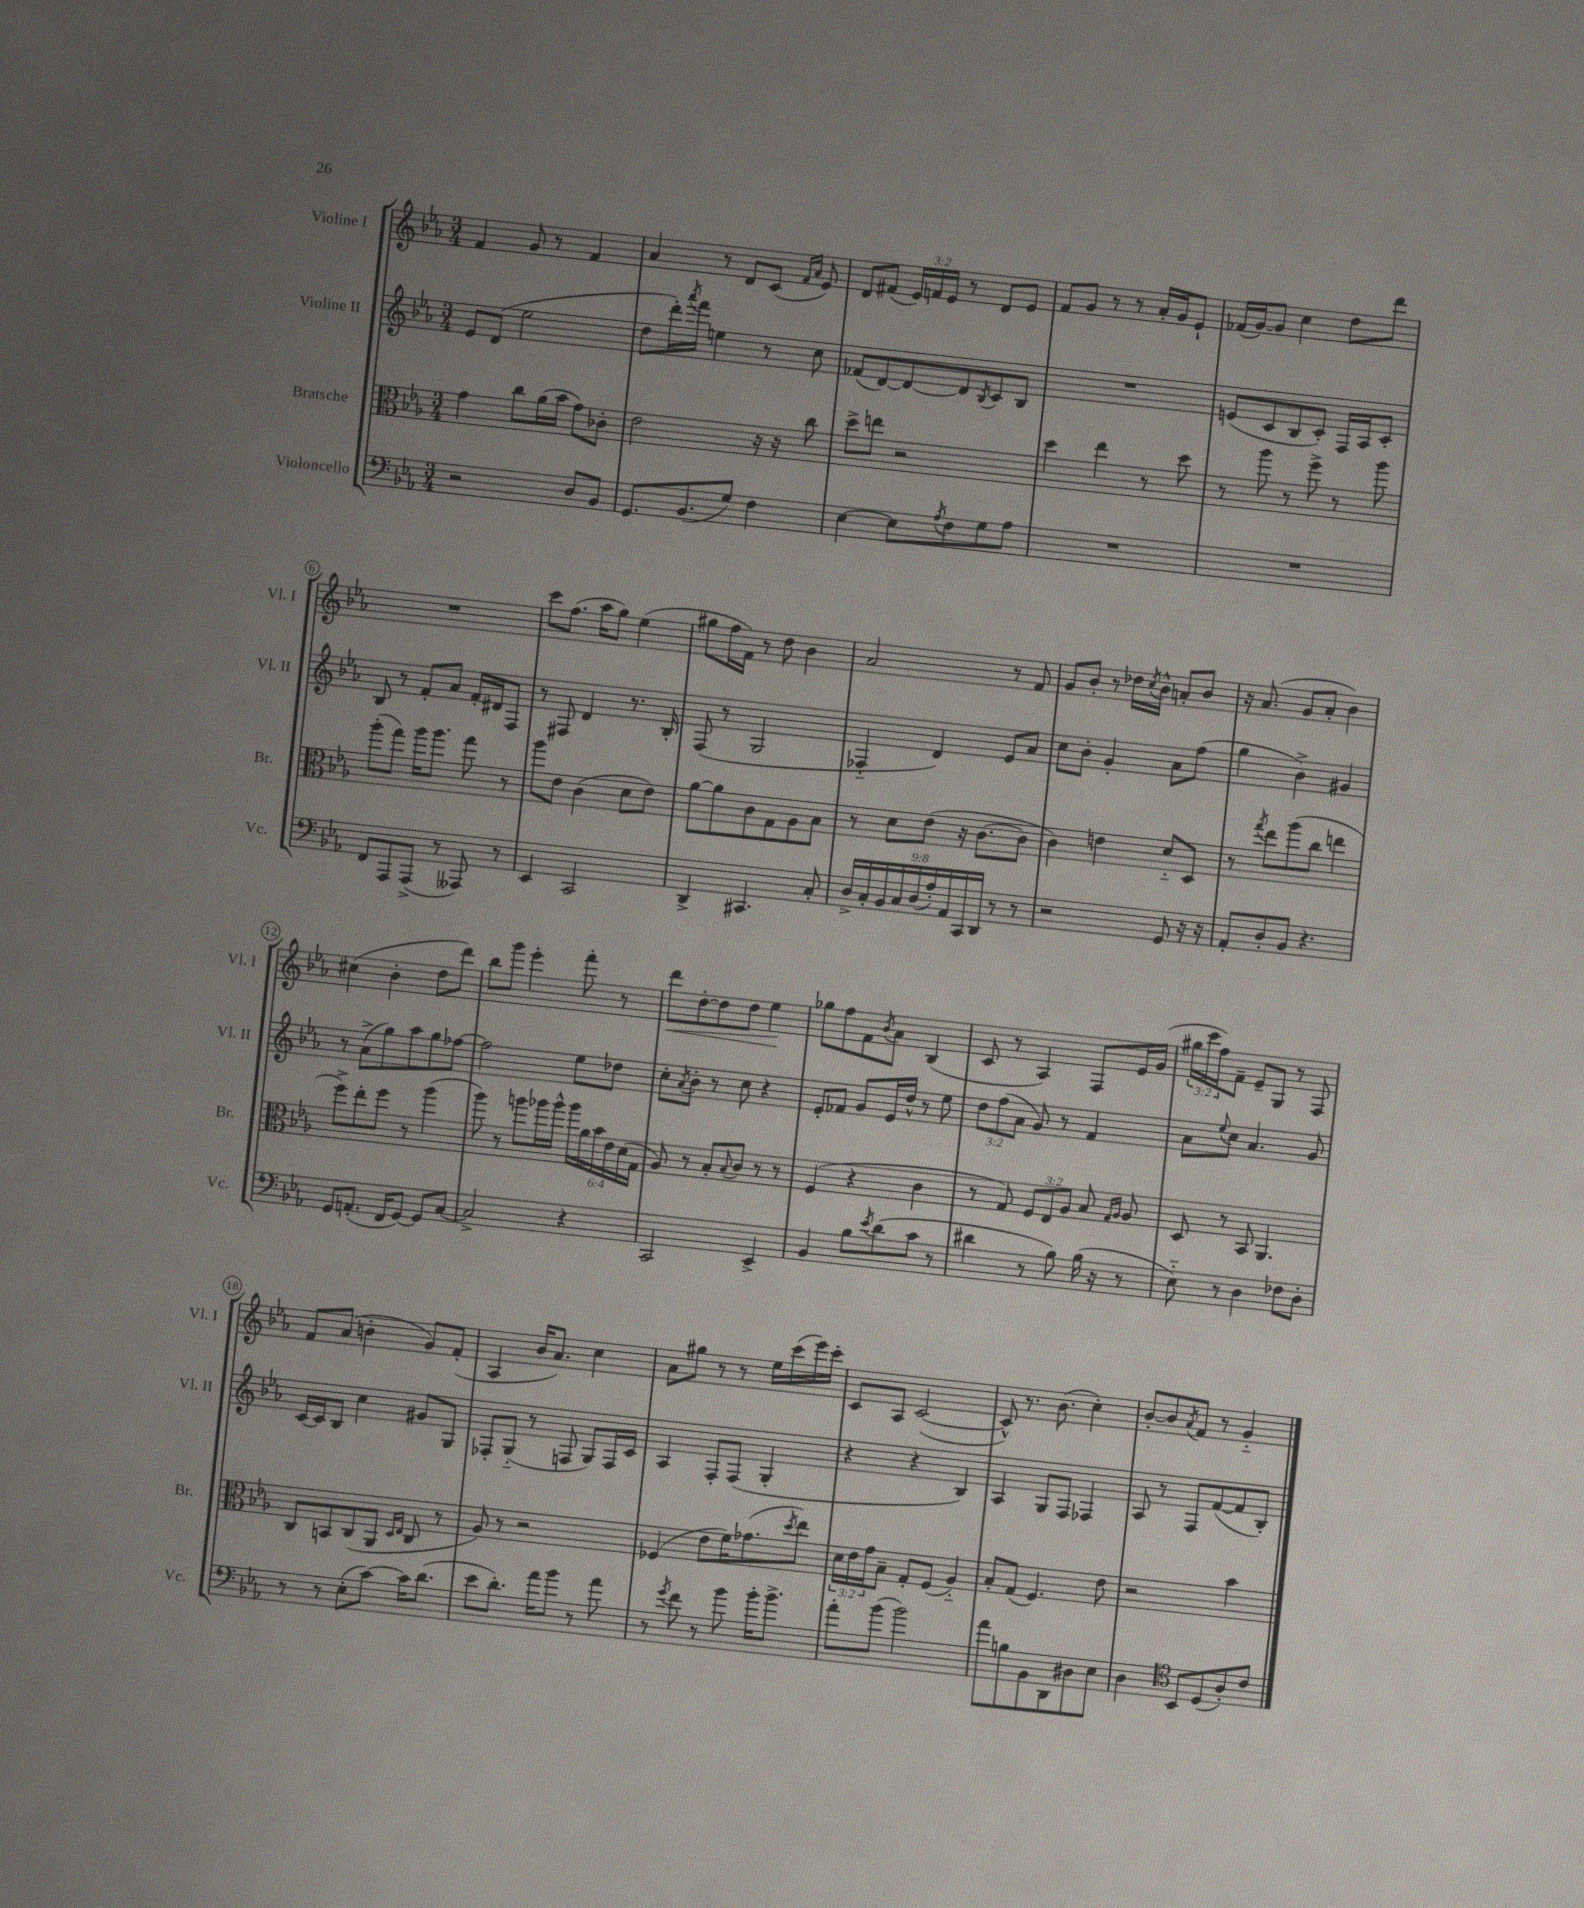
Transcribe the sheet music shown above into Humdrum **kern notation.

**kern	**kern	**kern	**kern	**dynam
*part4	*part3	*part2	*part1	*part1
*staff4	*staff3	*staff2	*staff1	*staff1
*I"Violoncello	*I"Bratsche	*I"Violine II	*I"Violine I	*
*I'Vc.	*I'Br.	*I'Vl. II	*I'Vl. I	*
*clefF4	*clefC3	*clefG2	*clefG2	*
*k[b-e-a-]	*k[b-e-a-]	*k[b-e-a-]	*k[b-e-a-]	*
*M3/4	*M3/4	*M3/4	*M3/4	*
=1	=1	=1	=1	=1
2r	4g\	8e-/L	4f/	.
.	.	(8d/J	.	.
.	8cc\L	2ee-\	8g/	.
.	(16a-\L	.	8r	.
.	16b-\JJ	.	.	.
8D/L	8g\L)	.	4f/	.
8BB-/J	8c-X'\J	.	.	.
=2	=2	=2	=2	=2
8.GG/L	2e-\	8dd\L	4a-/	.
.	.	16ddd'\L)	.	.
.	.	8qaaa-/	.	.
(8.BB-/	.	16fff\JJ	.	.
.	.	4een\	8r	.
8G/J)	.	.	8d/L	.
4F\	16r	8r	(8c/J	.
.	16r	.	.	.
.	.	.	16qqf/LL	.
.	.	.	16qqa-/JJ	.
.	8cc\	8cc\	8e-/)	.
=3	=3	=3	=3	=3
[4E-\	8dd^\L	(8f-X/L	8d/L	.
.	8een\J	[8d/)	(8f#X/J	.
8E-\L]	2r	8d/_	24e-/LL)	.
.	.	.	24fn/	.
.	.	.	24e-/JJ	.
8qA-/	.	.	.	.
8F\	.	8d/]	8r	.
.	.	8qB-/	.	.
8G\	.	8c/	8d/L	.
8A-\J	.	8B-/J	8e-/J	.
=4	=4	=4	=4	=4
2.r	4dd\	2.r	8f/L	.
.	.	.	8g/J	.
.	4ee-\	.	8r	.
.	.	.	8r	.
.	8r	.	16a-'/LL	.
.	.	.	16g/J	.
.	8dd\	.	8e-`/J	.
=5	=5	=5	=5	=5
2.r	8r	(8en/L	(16f-X/LL	.
.	.	.	[16g/J)	.
.	8aa-\	8c/	8g/J]	.
.	8r	8B-/	4cc\	.
.	8ff^\	8c'/J)	.	.
.	8r	16F/LL	8dd\L	.
.	.	16A-/J	.	.
.	8aa-\	8c'/J	8ddd\J	.
!!LO:LB:g=z
=6	=6	=6	=6	=6
8FF/L	(8aa-'\L	8B-/	2.r	.
8AAA-/	8gg\J)	8r	.	.
(8AAA-^/J	16aa-\KL	8f'/L	.	.
.	8.aa-\J	.	.	.
8r	.	8a-/J	.	.
8AAA--X/)	8gg\	16f'/LL	.	.
.	.	16d#X/J	.	.
8r	8r	8F/J	.	.
=7	=7	=7	=7	=7
4EE-/	8aa-\L	8r	8ccc\L	.
.	8e-\J	8F#X/	(8.ff\J	.
2CC/	(4c\	4d/	.	.
.	.	.	16aa-\KL	.
.	.	.	8gg\J)	.
.	8d\L	8.r	(4ee-\	.
.	8e-\J)	.	.	.
.	.	16B-'/	.	.
=8	=8	=8	=8	=8
4DD^/	[8a-\L	(8F/	8gg#X\L	.
.	8a-\]	8r	16ff\L	.
.	.	.	16f\JJ)	.
4.CC#X/	8c\	2G/	8r	.
.	8G\	.	8dd\	.
.	8A-\	.	4b-\	.
8C'/	8B-\J	.	.	.
=9	=9	=9	=9	=9
18D^/LL	8r	4F-X/	2a-/	.
18C'/	.	.	.	.
18BB-/	.	.	.	.
.	8d\L	.	.	.
18C/	.	.	.	.
(18D/	.	.	.	.
.	(8e-\J	4d/)	.	.
18A-'/)	.	.	.	.
18AA-/	.	.	.	.
.	16r	.	.	.
18CC/	.	.	.	.
.	[8.c\L	.	.	.
18DD/JJ	.	.	.	.
8r	.	8e-/L	8r	.
8r	8c\J]	8a-/J	8f/	.
=10	=10	=10	=10	=10
2r	4c\)	8cc\L	8g/L	.
.	.	8b-'\J	8b-'/J	.
.	4en\	4g'/	8r	.
.	.	.	16dd-X\LL	.
.	.	.	8qcc/	.
.	.	.	16b-^^\JJ	.
8GG/	8d/L	8a-\L	8an'/L	.
16r	8D/J	(8ff\J	8b-/J	.
16r	.	.	.	.
=11	=11	=11	=11	=11
8AA-'/L	8r	4gg\	16r	.
.	.	.	(8.a-/	.
.	8qgg/	.	.	.
8D'/	8ee-\L	.	.	.
8BB-/J	(8aa-\	4b-^\)	8g/L	.
4.r	8cc\J	.	8a-'/J	.
.	4een\	4g#X/	4b-\)	.
!!LO:LB:g=z
=12	=12	=12	=12	=12
8GG/L	8ff^\L)	8r	(4cc#X\	.
(8.AAn'/J	8ee-'\	(8a-^\L	.	.
.	8ff\J	8gg\)	4b-'\	.
16FF/KL	.	.	.	.
[8GG/J)	8r	8aa-\	.	.
8GG/L]	(4aa-\	8gg\	8dd\L	.
[8C/J	.	[8ff-X\J	8ddd\J)	.
=13	=13	=13	=13	=13
2C^/]	8aa-\)	2ff-\]	8bb-\L	.
.	8r	.	8ggg\J	.
.	8aan\L	.	4eee-'\	.
.	16aa-X\L	.	.	.
.	16aa-^^\JJ	.	.	.
4r	24aa-\LL	8ee-\L	8fff'\	.
.	24a-\	.	.	.
.	24b-\	.	.	.
.	24e-\	8dd-X\J	8r	.
.	(24d\	.	.	.
.	24G\JJ	.	.	.
=14	=14	=14	=14	=14
!	!	!	!	!LO:HP:b
2CC/	8A-/)	8cc'\L	8ddd\L	<
.	.	8qa-/	.	.
.	8r	8b-'\J	[8dd'\	.
.	8B-'/L	8r	8dd\]	.
.	8qqB-/	.	.	.
.	8c/J	8cc\	8dd\J	.
4EE-^/	8r	4r	4ee-\	.
.	8r	.	.	.
.	.	.	.	[
=15	=15	=15	=15	=15
4BB-/	(4F/	8e-'/L	8gg-X\L	.
.	.	8f-X/J	8ff\	.
8B-\L	4r	8g/L	8f\	.
8qe-/	.	.	8qb-/	.
(8d\	.	16e-/L	8a-\J	.
.	.	16dd^^/JJ	.	.
8c\J	4c\	8r	(4B-/	.
8r	.	8ee-\	.	.
=16	=16	=16	=16	=16
4d#X\	8r	12dd\L	8c/	.
.	.	(12ff\	.	.
.	8G/)	.	8r	.
.	.	12a-\J	.	.
8r	12F/L	8g/)	4A-/)	.
.	12E-/	.	.	.
8B-\)	.	8r	.	.
.	12A-/J	.	.	.
(16B-\	8B-/	4f/	8F/L	.
16r	.	.	.	.
.	16qqG/LL	.	.	.
.	16qqA-/JJ	.	.	.
8r	8A-/	.	16e-/L	.
.	.	.	(16g/JJ	.
=17	=17	=17	=17	=17
8E-\)	8D/	8a-\L	24gg#X\LL	.
.	.	.	24ccc\	.
.	.	.	24ff\J)	.
.	.	8qqee-/	.	.
8r	8r	8cc\J	8f~\J	.
4D\	8BB-/	4.a-/	8e-~/L	.
.	4.AA-/	.	8G/J	.
8F-X\L	.	.	8r	.
8D'\J	.	8g/	8F/	.
!!LO:LB:g=z
=18	=18	=18	=18	=18
8r	8C/L	[16c/LL	8f/L	.
.	.	16c/J]	.	.
8r	8BBn/	8B-/J	(8a-/J	.
(8E-'\L	(8C/	4cc\	4bn'\	.
[8c\J)	8AA-/J	.	.	.
.	16qqD/LL	.	.	.
.	16qqE-/JJ	.	.	.
16c\KL]	8C/	8g#X/L	8g/L)	.
(8.d\J	.	.	.	.
.	8r	8G/J	(8f'/J	.
=19	=19	=19	=19	=19
8e-\L	8A-/)	8F-X'/L	4A-/	.
8.d'\J)	8r	(8G/J	.	.
.	2r	8r	16b-/KL	.
16a-\KL	.	.	8.a-/J)	.
8b-\J	.	8Fn/	.	.
8r	.	8G/L)	4cc\	.
8a-\	.	16F/L	.	.
.	.	16c/JJ	.	.
=20	=20	=20	=20	=20
8r	(4F-X/	4A-/	8a-\L	.
8qg/	.	.	.	.
8f\	.	.	8gg#X\J	.
8r	8e-\L	8F'/L	8r	.
8b-\	16f\K)	(8F/J	8r	.
.	(8.g-X\	.	.	.
16b-'\KL	.	4G'/	16ee-\LL	.
8.b-^\J	.	.	(16ccc\	.
.	8qdd/	.	.	.
.	8ee-\J)	.	16eee-\)	.
.	.	.	16ccc'\JJ	.
=21	=21	=21	=21	=21
8a-'\L	24d\LL	4r	8c/L	.
.	24e-\	.	.	.
.	24g\J	.	.	.
(8b-\J	8B-~\J	.	8A-/J	.
2b-\)	8G'/L	4r	([2c/	.
.	(8F/J	.	.	.
.	4A-/)	4B-/)	.	.
=22	=22	=22	=22	=22
8a-\L	8B-'/L	4A-/	8c^^/])	.
8Bn\	(8G/J	.	8.r	.
8BB-\	4.F/)	8G/L	.	.
.	.	.	(8.b-\	.
8DD\	.	8F/J	.	.
8D#X\	.	4F-X/	4cc'\)	.
8E-\J	8e-\	.	.	.
=23	=23	=23	=23	=23
4D\	2r	8A-/	[8b-'/L	.
.	.	8r	8b-/]	.
*clefC4	*	*	*	*
.	.	.	8qa-/	.
8BB-/L	.	8F/L	8f/J	.
(8D/	.	([8f/	8r	.
8A-'/)	4b-\	8f/]	4g/	.
8c/J	.	8B-'/J)	.	.
==	==	==	==	==
*-	*-	*-	*-	*-
